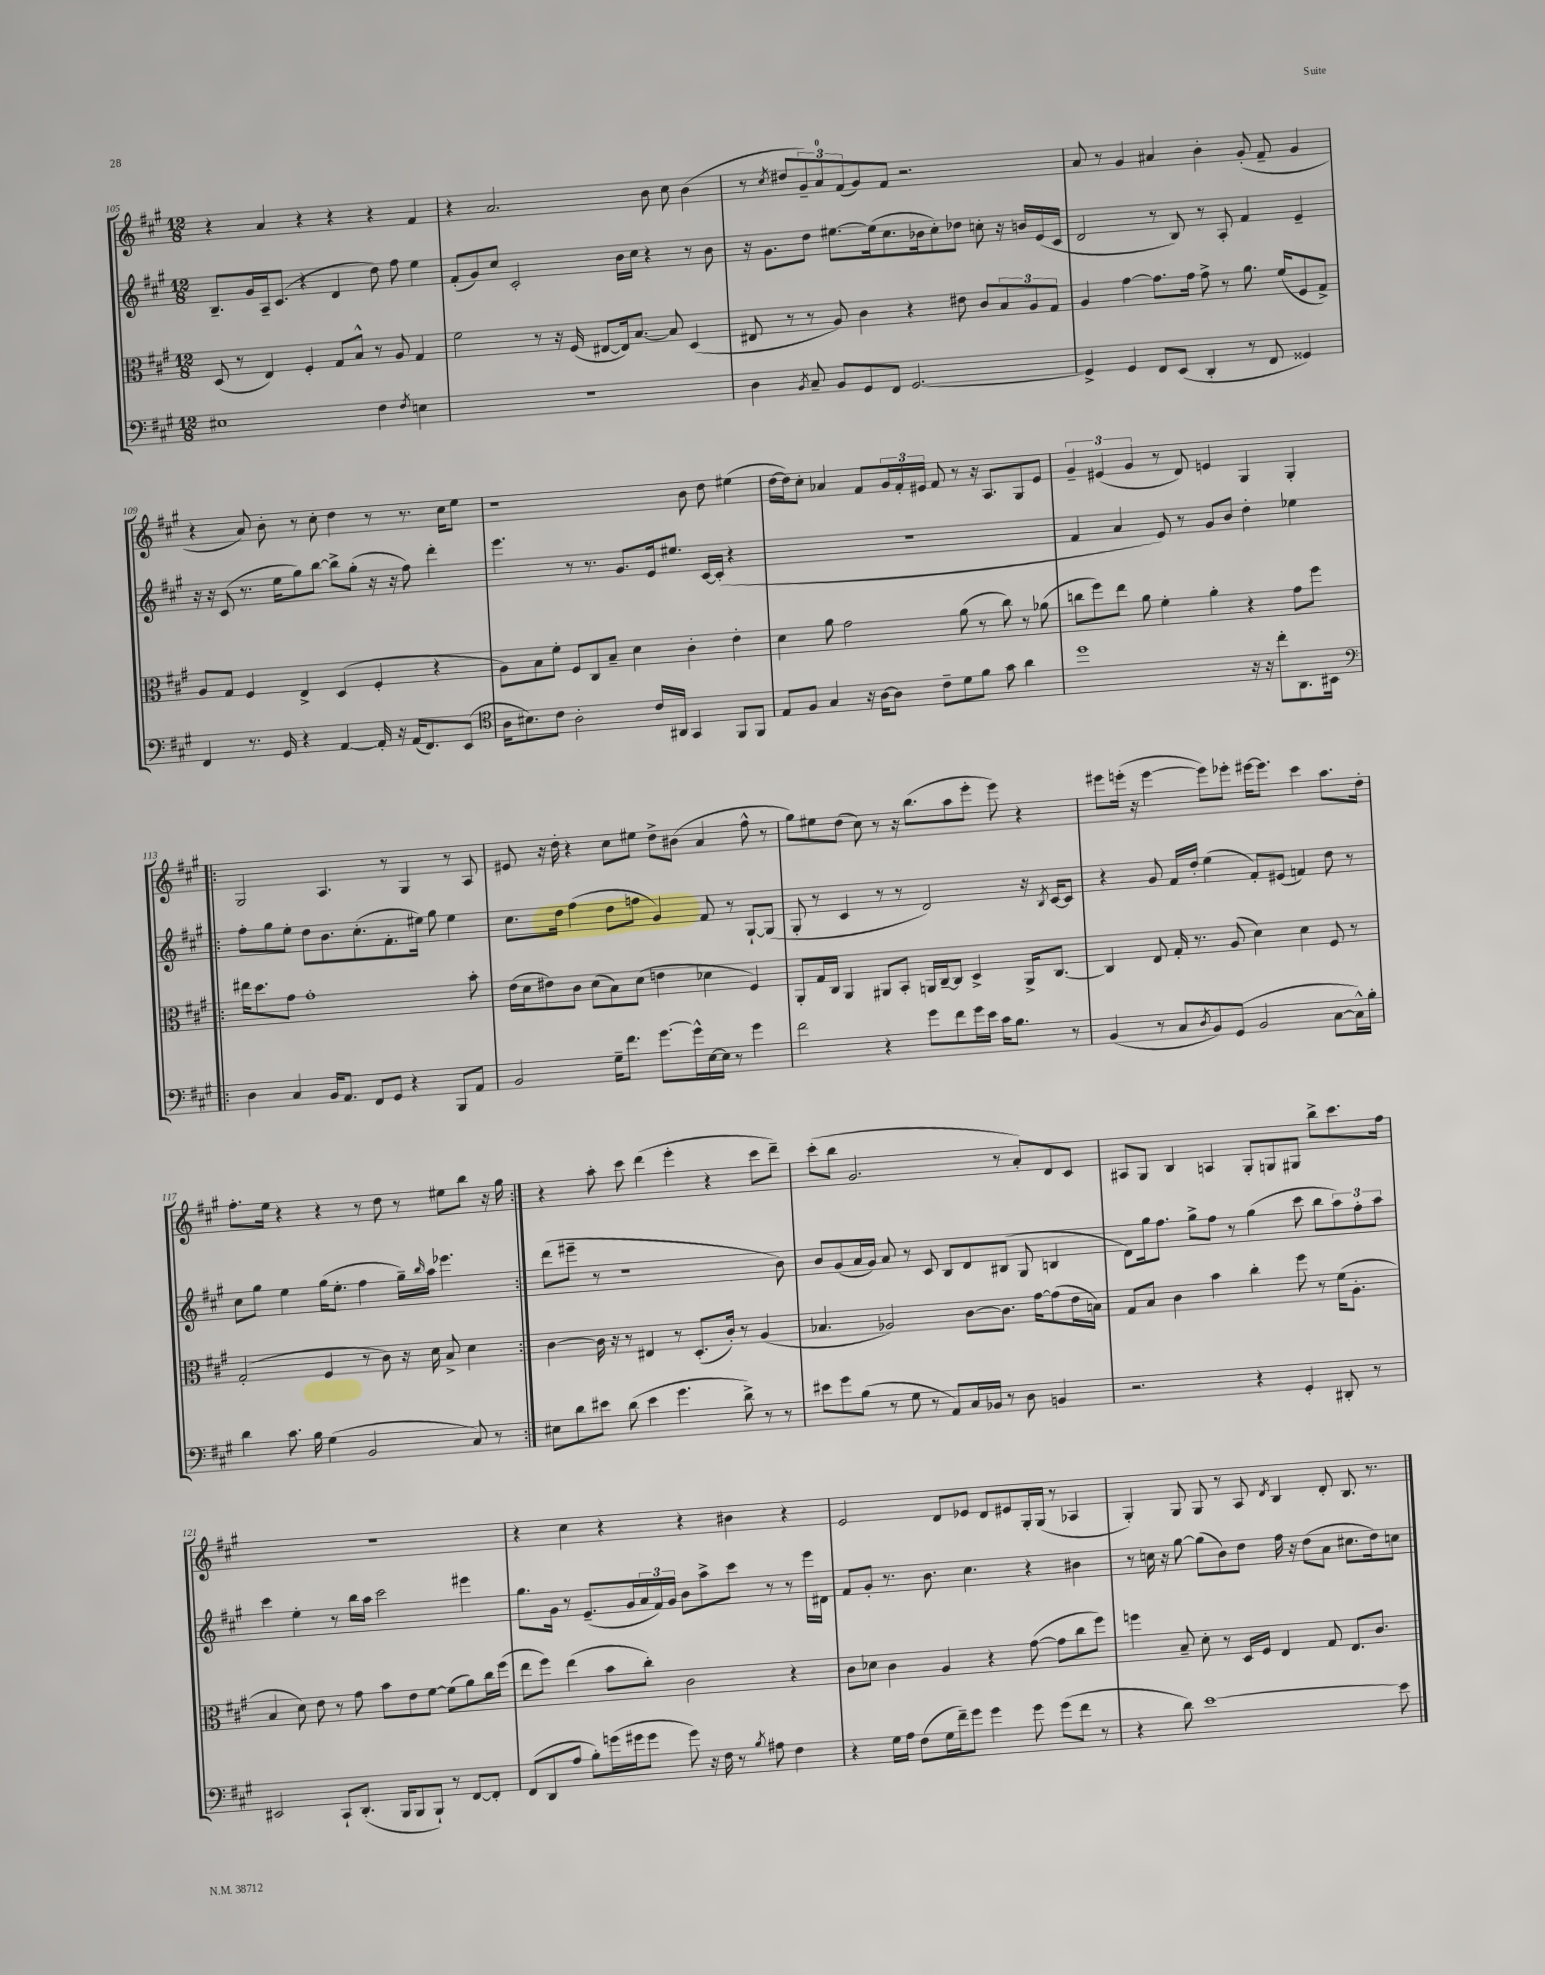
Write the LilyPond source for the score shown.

<<
\new StaffGroup <<
\new Staff = "s0" {
    \clef treble \key a \major \numericTimeSignature \time 12/8
    r4 a'4 r4 r4 r4 fis'4 |
    r4 a'2. b'8 cis''8 b'4( |
    r8 \acciaccatura { cis''8 } dis''8 \tuplet 3/2 { gis'8--) a'8-0 fis'8( } gis'8) fis'8 r2. |
    a'8 r8 gis'4 ais'4 b'4-. gis'8-.( fis'8-- gis'4 |
    r4 a'8) b'8-. r8 cis''8-. d''4 r8 r8. cis''16 e''8 |
    r1 b'8 d''8 eis''4( |
    d''16~ d''16) cis''8-. aes'4 fis'8 \tuplet 3/2 { gis'16 fis'16-. eis'16 } fis'8 r8 r16 a8. gis8 eis'8 |
    \tuplet 3/2 { gis'4-- eis'4( gis'4 } r8 d'8) e'4 gis4 gis4-. |
    \repeat volta 2 { gis2 a4. r8 gis4 r8 a8 |
    eis'8 r16 d''16-. r4 cis''8 eis''8 d''8-> bis'8( a'4 fis''8-^ r8 |
    gis''8) eis''8 d''8( cis''8) r8 r16 b''8.( a''8 e'''8-. e'''8) r4 |
    eis'''8 e'''16-.( r16 e'''4~ e'''8) ees'''8-. eis'''16~ eis'''8. cis'''4 a''8. d''16-. |
    fis''8.-. e''16 r4 r4 r8 d''8 r8 eis''8 b''8 r16 gis''16 | }
    r4 a''8-. cis'''8 d'''4( e'''4-. r4 cis'''8 d'''8--) |
    cis'''8-.( b''8 gis'2. r8 a'8-.) d'8 cis'8 |
    ais8 gis8 b4 a4 gis8-. g8 gis8 b''8-> cis'''8. fis''16 |
    R1. |
    r4 cis''4 r4 r4 bis'4 r4 |
    e'2 d'8 ees'8 d'8 eis'8 gis16-. gis16( r8 aes4 |
    gis4-.) gis8 gis8 r8 a8 \acciaccatura { d'8 } b4 d'8-. b8. r8. \bar "|." |
}
\new Staff = "s1" {
    \clef treble \key a \major \numericTimeSignature \time 12/8
    b8.-- gis'16 a16-- cis'8.( r4 d'4 d''8) fis''8 e''4 |
    fis'8-.( gis'8) cis''8 cis'2-. b'16 cis''16 r4 r8 b'8 |
    r16 gis'8. d''8 eis''8.~ eis''16( cis''8. bes'16 cis''8-.) des''8 c''8-. r16 b'16 e'16( cis'16 |
    d'2 r8 b8) r8 a8-. fis'4 e'4-- |
    r16 r16 cis'8( r8. e''16 gis''8) b''8~ b''8-> gis''8-.( r16 r16 fis''8) d'''4-. |
    e'''4. r8 r8. gis'8. e'16 eis''8. cis'16~ cis'16-.( r4 |
    r1. |
    fis'4 a'4 e'8) r8 gis'8 b'8 d''4-. ees''4 |
    \repeat volta 2 { fis''8-. gis''8 e''8-. d''8 b'8. cis''8.-.( fis'8.-. eis''16) gis''8 eis''4 |
    cis''8. d''16 fis''4( d''8 f''8 gis'4) fis'8 r8 gis8~-! gis8( |
    gis8-. r8 cis'4 r8 r8 d'2) r16 \acciaccatura { b8 } cis'16~ cis'8 |
    r4 gis'8 fis'16 d''16-. e''4( fis'8-.) eis'8( f'4) d''8 r8 |
    cis''8 gis''8 e''4 gis''16( e''8.-. fis''4 gis''16--) \grace { b''16 } a''16 ees'''4. | }
    d'''8( eis'''8-- r8 r1 b'8) |
    b'8 gis'8( a'16 gis'16) a'8 r8 cis'8 b8 d'8 bis8( gis8 b4 |
    d'8) gis''16 fis''8. gis''8-> fis''8 r8 gis''4( cis'''8 b''8 \tuplet 3/2 { a''8) fis''8-. a''8 } |
    cis'''4 e''4-. r8 b''16 a''16 cis'''2 eis'''4 |
    gis''8. gis'16 r8 e'8.--( gis'16 \tuplet 3/2 { a'16 fis'16) gis'16 } b'8 a''8-> cis'''8 r8 r8 e'''16 dis'16 |
    fis'8 gis'8-. r8. b'8. cis''4. r4 bis'4 |
    r8 c''16 r16 gis''8~ gis''8( b'8) d''8 fis''16 r16 d''8( a'8 cis''8. d''16) c''8 \bar "|." |
}
\new Staff = "s2" {
    \clef alto \key a \major \numericTimeSignature \time 12/8
    d8( r8 e4) fis4-. gis8 b8-^ r8 a8 gis4 |
    fis'2 r8 r16 fis16( eis8~ eis16) b8.~ b8 d4( |
    eis8 r8 r8 a8) cis'4 r4 eis'8 cis'8 \tuplet 3/2 { b8 a8 gis8 } |
    a4 gis'4~ gis'8. gis'16 gis'8-> r8 a'8. fis'16( fis8 gis8->) |
    a8 gis8 fis4 e4-> d4( fis4-. r4 |
    a8) b8 fis'8-. fis8 cis8 b8-- d'4 cis'4-. e'4-. |
    d'4 a'8 gis'2 a'8( r8 cis''8) r8 aes'8( |
    c''8 fis''8) e''8 a'8 fis'4-. a'4-. r4 gis'8 fis''8 |
    \repeat volta 2 { eis''16 d''8. gis'8 gis'1-. b'8-. |
    e'16( d'16 eis'8) cis'8 d'8( b8) d'8( e'4 des'4 fis4) |
    a,8-. gis16 cis16 a,4 ais,8 b,8-. a,16 cis16~-- cis8 d4-> a,16-> cis8.~ |
    cis4 e8 gis16-. r8. a8( d'4) d'4 fis8 r8 |
    gis2-.( fis4 r8 cis'8) r16 d'16 b8-> d'4 | }
    cis'4~ cis'16 r16 r8 eis4 r8 d8.-.( cis'16-.) r8 a4( |
    bes4. aes2) cis'8~ cis'8. gis'16~ gis'8( e'16 b16) |
    gis8 b8 cis'4 b'4 cis''4-. fis''8 r8 fis'16( a8.-. |
    b4 d'8) e'8 r8 gis'8 b'8 e'8 fis'8~ fis'8( a'8) cis''16 fis''16( |
    e''8 fis''8) e''4( b'8 cis''8-.) cis'2 r4 |
    cis'8 des'8 cis'4 a4 r4 gis'8~( gis'8 cis''8 fis''8) |
    f''4 b8-- d'8-. r8 d16 fis16 e4 gis8 e8. cis'8. \bar "|." |
}
\new Staff = "s3" {
    \clef bass \key a \major \numericTimeSignature \time 12/8
    eis1 fis4 \acciaccatura { fis8 } e4 |
    R1. |
    d4 \acciaccatura { b,8 } cis8-- b,8 gis,8 fis,8 gis,2.~ |
    gis,4-> gis,4 fis,8 e,8( d,4-. r8 fis,8 gisis,4) |
    fis,4 r8. gis,16 r4 a,4~ a,16-. r16 a,16( fis,8.) e,8( |
    \clef tenor a16 bis8.) cis'8 a2-. cis'16 ais,16 gis,4 fis,8 fis,8 |
    e8 fis8 gis4 r16 a16~ a8 cis'8-- d'8 fis'8 gis'8 a'4 |
    d''1 r16 r16 cis''8-. a,8. bis,16 |
    \repeat volta 2 { \clef bass d4 cis4 b,16 a,8. fis,8 gis,8 r4 b,,8 a,8 |
    b,2 gis16-- fis'8. gis'8.~ gis'16-^ e16~ e16 r8 gis'4 |
    fis'2 r4 gis'8 fis'8 gis'16 e'16 cis'16 b8. r8 |
    b,4( r8 cis8 \acciaccatura { d8 } b,8) gis,8( b,2 cis8~ cis16-^) b16-. |
    d'4 cis'8. b16 gis4( b,2 cis8) r8 | }
    eis8 d'8 eis'8 d'8( eis'4 gis'4. d'8->) r8 r8 |
    eis'8 gis'8 b8( r8 gis8 r8 a,8) cis16 bes,16 r8 d8 b,4 |
    r2. r4 gis,4-. dis,8-. r8 |
    eis,2 cis,8-! d,8.-.( b,,16 b,,8 b,,8-!) r8 fis,8~ fis,8-. |
    fis,8( d,8 a8 b8-.) g'16( gis'16 gis'8 gis'8) r16 fis16 r8 \acciaccatura { b8 } ais8 fis4 |
    r4 gis16 a16 fis8( gis16 fis'16--) gis'8 gis'4 gis'8 gis'8( fis'8 r8 |
    r4 d'8) e'1~ e'8 \bar "|." |
}
>>
>>
\layout { \context { \Score currentBarNumber = #105 } }
